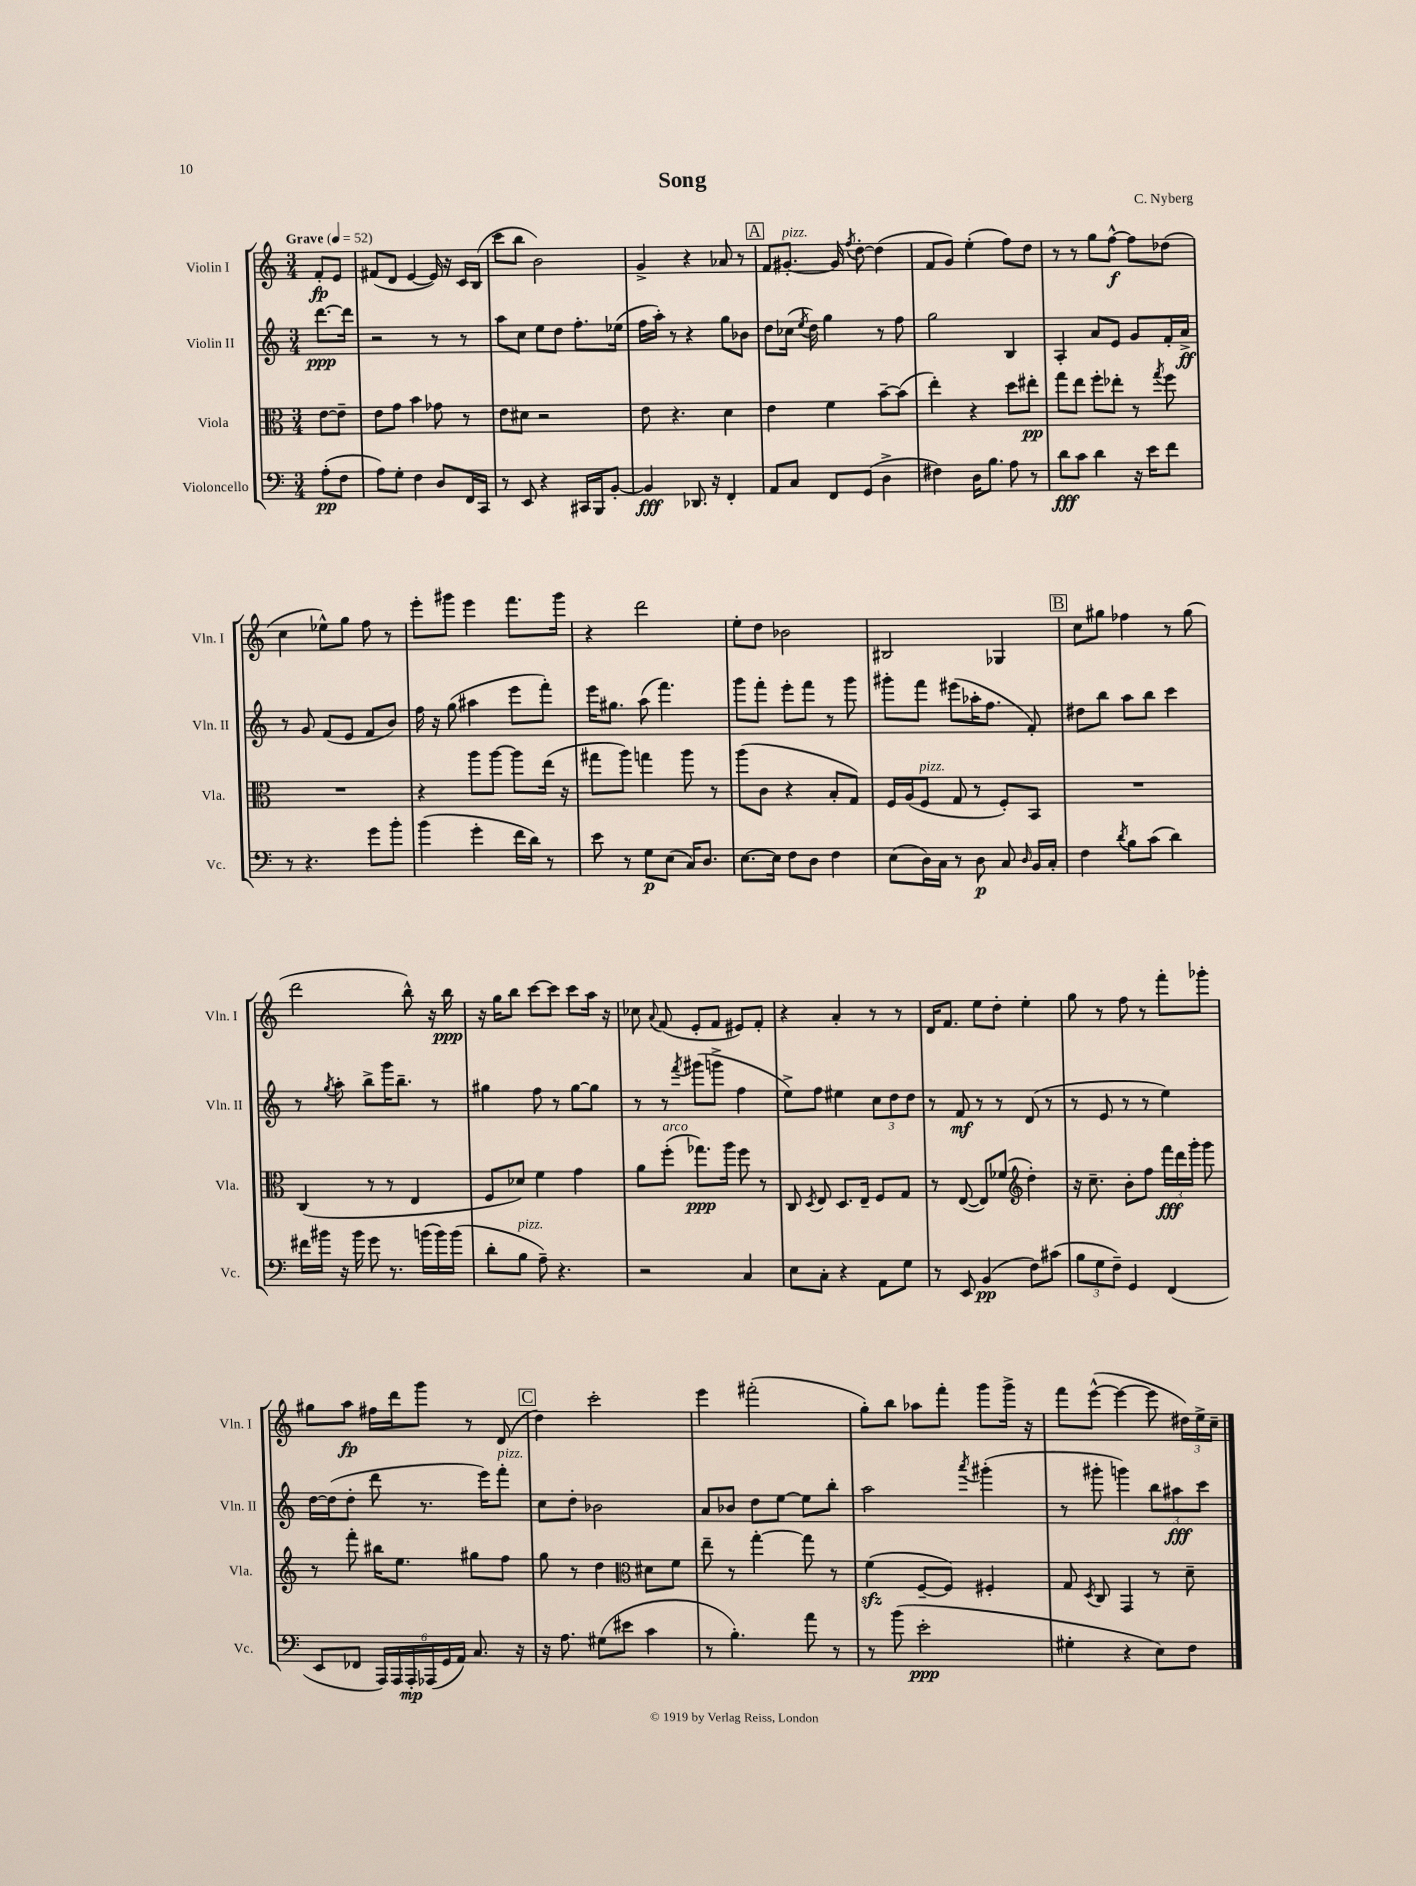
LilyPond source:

\header { title = "Song" composer = "C. Nyberg" }
<<
\new StaffGroup <<
\new Staff = "s0" \with { instrumentName = "Violin I" shortInstrumentName = "Vln. I" } {
    \clef treble \key c \major \numericTimeSignature \time 3/4 \partial 4 \tempo "Grave" 4 = 52
    \autoBeamOff f'8[-.\fp e'8] |
    fis'8[( d'8] e'4~ e'16) r16 c'16[ b16]( |
    c'''8[ b''8] b'2) |
    g'4-> r4 aes'8 r8 |
    \mark \markup { \box "A" } f'8[ gis'8.]~-.^\markup { \italic "pizz." } gis'16 \acciaccatura { f''8 } d''8~-. d''4( |
    f'8[ g'8]) e''4-.( f''8[) d''8] |
    r8 r8 g''8[ f''8]~-^\f f''8[ des''8]( |
    c''4 ees''8[-^) g''8] f''8 r8 |
    e'''8[-. gis'''8] e'''4 f'''8.[ gis'''16] |
    r4 d'''2 |
    e''8[-. d''8] bes'2 |
    bis2 ges4 |
    \mark \markup { \box "B" } c''8[ gis''8] fes''4 r8 gis''8( |
    d'''2 b''8-^) r16 b''16\ppp |
    r16 g''16[ b''8] c'''8[~ c'''8] c'''8[ a''16] r16 |
    ces''8 \appoggiatura { a'8 } f'8( e'8[-. f'8] eis'8[) f'8]-. |
    r4 a'4-. r8 r8 |
    d'16[ f'8.] e''8[ d''8]-. e''4-. |
    g''8 r8 f''8 r8 f'''8[-. ges'''8]-. |
    gis''8[ a''8]\fp fis''16[ d'''16 g'''8] r8 d'8( |
    \mark \markup { \box "C" } d''4) c'''2-. |
    e'''4 fis'''2-.( |
    g''8[-.) b''8] aes''8[ f'''8]-. g'''8[ g'''16]-> r16 |
    f'''8[ e'''8]~-^( e'''4~ e'''8 \tuplet 3/2 { dis''16[) e''16-> c''16]-- } \bar "|." |
}
\new Staff = "s1" \with { instrumentName = "Violin II" shortInstrumentName = "Vln. II" } {
    \clef treble \key c \major \numericTimeSignature \time 3/4 \partial 4
    \autoBeamOff d'''8.[~\ppp d'''16] |
    r2 r8 r8 |
    a''8[ c''8] e''8[ d''8] f''8.[-. ees''16]( |
    f''16[ a''16]-.) r8 r4 g''8[ bes'8] |
    \mark \markup { \box "A" } d''8[ ces''16]( \acciaccatura { e''8 } d''16) g''4 r8 f''8 |
    g''2 b4 |
    a4-. a'8[ e'8] g'8[ f'16-. a'16]->\ff |
    r8 g'8 f'8[( e'8] f'8[ b'8]) |
    f''16 r16 g''8( ais''4 e'''8[ f'''8]-.) |
    e'''16[ gis''8.] a''8( f'''4.) |
    g'''8[ f'''8]-. e'''8[-. f'''8] r8 g'''8 |
    gis'''8[-. f'''8] eis'''8[( aes''16-. f''8.] f'8-.) |
    \mark \markup { \box "B" } dis''8[ b''8] a''8[ b''8] c'''4 |
    r8 \acciaccatura { g''8 } a''8-. b''8[-> g'''16 b''8.]-- r8 |
    gis''4 f''8 r8 gis''8[~ gis''8] |
    r8 r8 \acciaccatura { f'''8 } gis'''8[( g'''8]-> f''4 |
    e''8[->) f''8] eis''4 \tuplet 3/2 { c''8[ d''8 d''8] } |
    r8 f'8\mf r8 r8 d'8( r8 |
    r8 e'8 r8 r8 e''4) |
    d''16[~ d''16( d''8]-. d'''8 r8. e'''16[) f'''8]-.^\markup { \italic "pizz." } |
    \mark \markup { \box "C" } c''8[ d''8]-. bes'2 |
    a'8[ bes'8] d''8[ e''8]~ e''8[ b''8]-. |
    a''2 \acciaccatura { a'''8 } gis'''4-.( |
    r8 gis'''8-. g'''4) \tuplet 3/2 { b''8[ ais''8\fff c'''8] } \bar "|." |
}
\new Staff = "s2" \with { instrumentName = "Viola" shortInstrumentName = "Vla." } {
    \clef alto \key c \major \numericTimeSignature \time 3/4 \partial 4
    \autoBeamOff e'8[~ e'8]-- |
    e'8[ g'8] b'4 ges'8 r8 |
    e'8[ dis'8] r2 |
    e'8 r4. d'4 |
    \mark \markup { \box "A" } e'4 f'4 b'8[~-- b'8]( |
    e''4-.) r4 d''8[ eis''8]-.\pp |
    g''8[ e''8] f''8[-. ees''8]-. r8 \acciaccatura { g''8 } f''8 |
    R2. |
    r4 a''8[ a''8]~ a''8[ e''16]( r16 |
    gis''8[ a''8]) g''4 a''8 r8 |
    a''8[( c'8] r4 b8[-. g8]) |
    f16[ a16( f8]^\markup { \italic "pizz." } g8 r8 f8[-.) b,8] |
    \mark \markup { \box "B" } R2. |
    c4( r8 r8 e4 |
    f8[ des'8]) f'4 g'4 |
    a'8[ f''8]-.^\markup { \italic "arco" }( ges''8.[\ppp) a''16] f''8 r8 |
    c8 \acciaccatura { d8 } e8 d8.[ e16]-- f8[ g8] |
    r8 e8~( e8[) fes'8]( \clef treble d''4-.) |
    r16 c''8.-- b'8[-. f''8] \tuplet 3/2 { f'''16[\fff d'''16 g'''16]-. } g'''8 |
    r8 f'''8-. bis''16[ e''8.] gis''8[ f''8] |
    \mark \markup { \box "C" } g''8 r8 d''4 \clef alto dis'8[ f'8] |
    e''8-- r8 g''4~-. g''8 r8 |
    f'4\sfz( f8[~-- f8]) fis4-. |
    g8 \acciaccatura { d8 } c8 g,4 r8 d'8-- \bar "|." |
}
\new Staff = "s3" \with { instrumentName = "Violoncello" shortInstrumentName = "Vc." } {
    \clef bass \key c \major \numericTimeSignature \time 3/4 \partial 4
    \autoBeamOff a8[-.\pp( f8] |
    a8[) g8]-. f4 d8[ f,16 c,16] |
    r8 e,8 r4 cis,16[ b,,16 b,8]~-. |
    b,4\fff des,8. r16 f,4-. |
    \mark \markup { \box "A" } a,8[ c8] f,8[ g,8]( d4-> |
    fis4) d16[ b8.] a8 r8 |
    d'8[\fff c'8] d'4 r16 e'16[ f'8] |
    r8 r4. g'8[ b'8]-. |
    b'4( g'4-. f'16[ d'16]) r8 |
    e'8 r8 g8[\p e8]( c16[) d8.] |
    e8.[~ e16] f8[ d8] f4 |
    e8[( d16) c16] r8 d8\p c8 \grace { d16 } b,16[ c16]-. |
    \mark \markup { \box "B" } f4 \acciaccatura { d'8 } b8[ c'8]( d'4) |
    fis'16[ bis'16] r16 bis'16 g'8 r8. b'16[( b'16) b'16]( |
    d'8[-. b8]^\markup { \italic "pizz." } a8--) r4. |
    r2 c4 |
    e8[ c8]-. r4 a,8[ g8] |
    r8 e,8 b,4\pp( f8[) cis'8]( |
    \tuplet 3/2 { b8[ g8 f8]--) } g,4 f,4( |
    e,8[ fes,8] \tuplet 6/4 { a,,16[) a,,16 a,,16-.\mp aes,,16( g,16 a,16]) } c8. r16 |
    \mark \markup { \box "C" } r16 a8. gis8[( eis'8] c'4 |
    r8 b4.-.) a'8 r8 |
    r8 b'8( e'2-.\ppp |
    gis4-. r4 e8[) f8] \bar "|." |
}
>>
>>
\layout { \context { \Score \remove "Bar_number_engraver" } }
